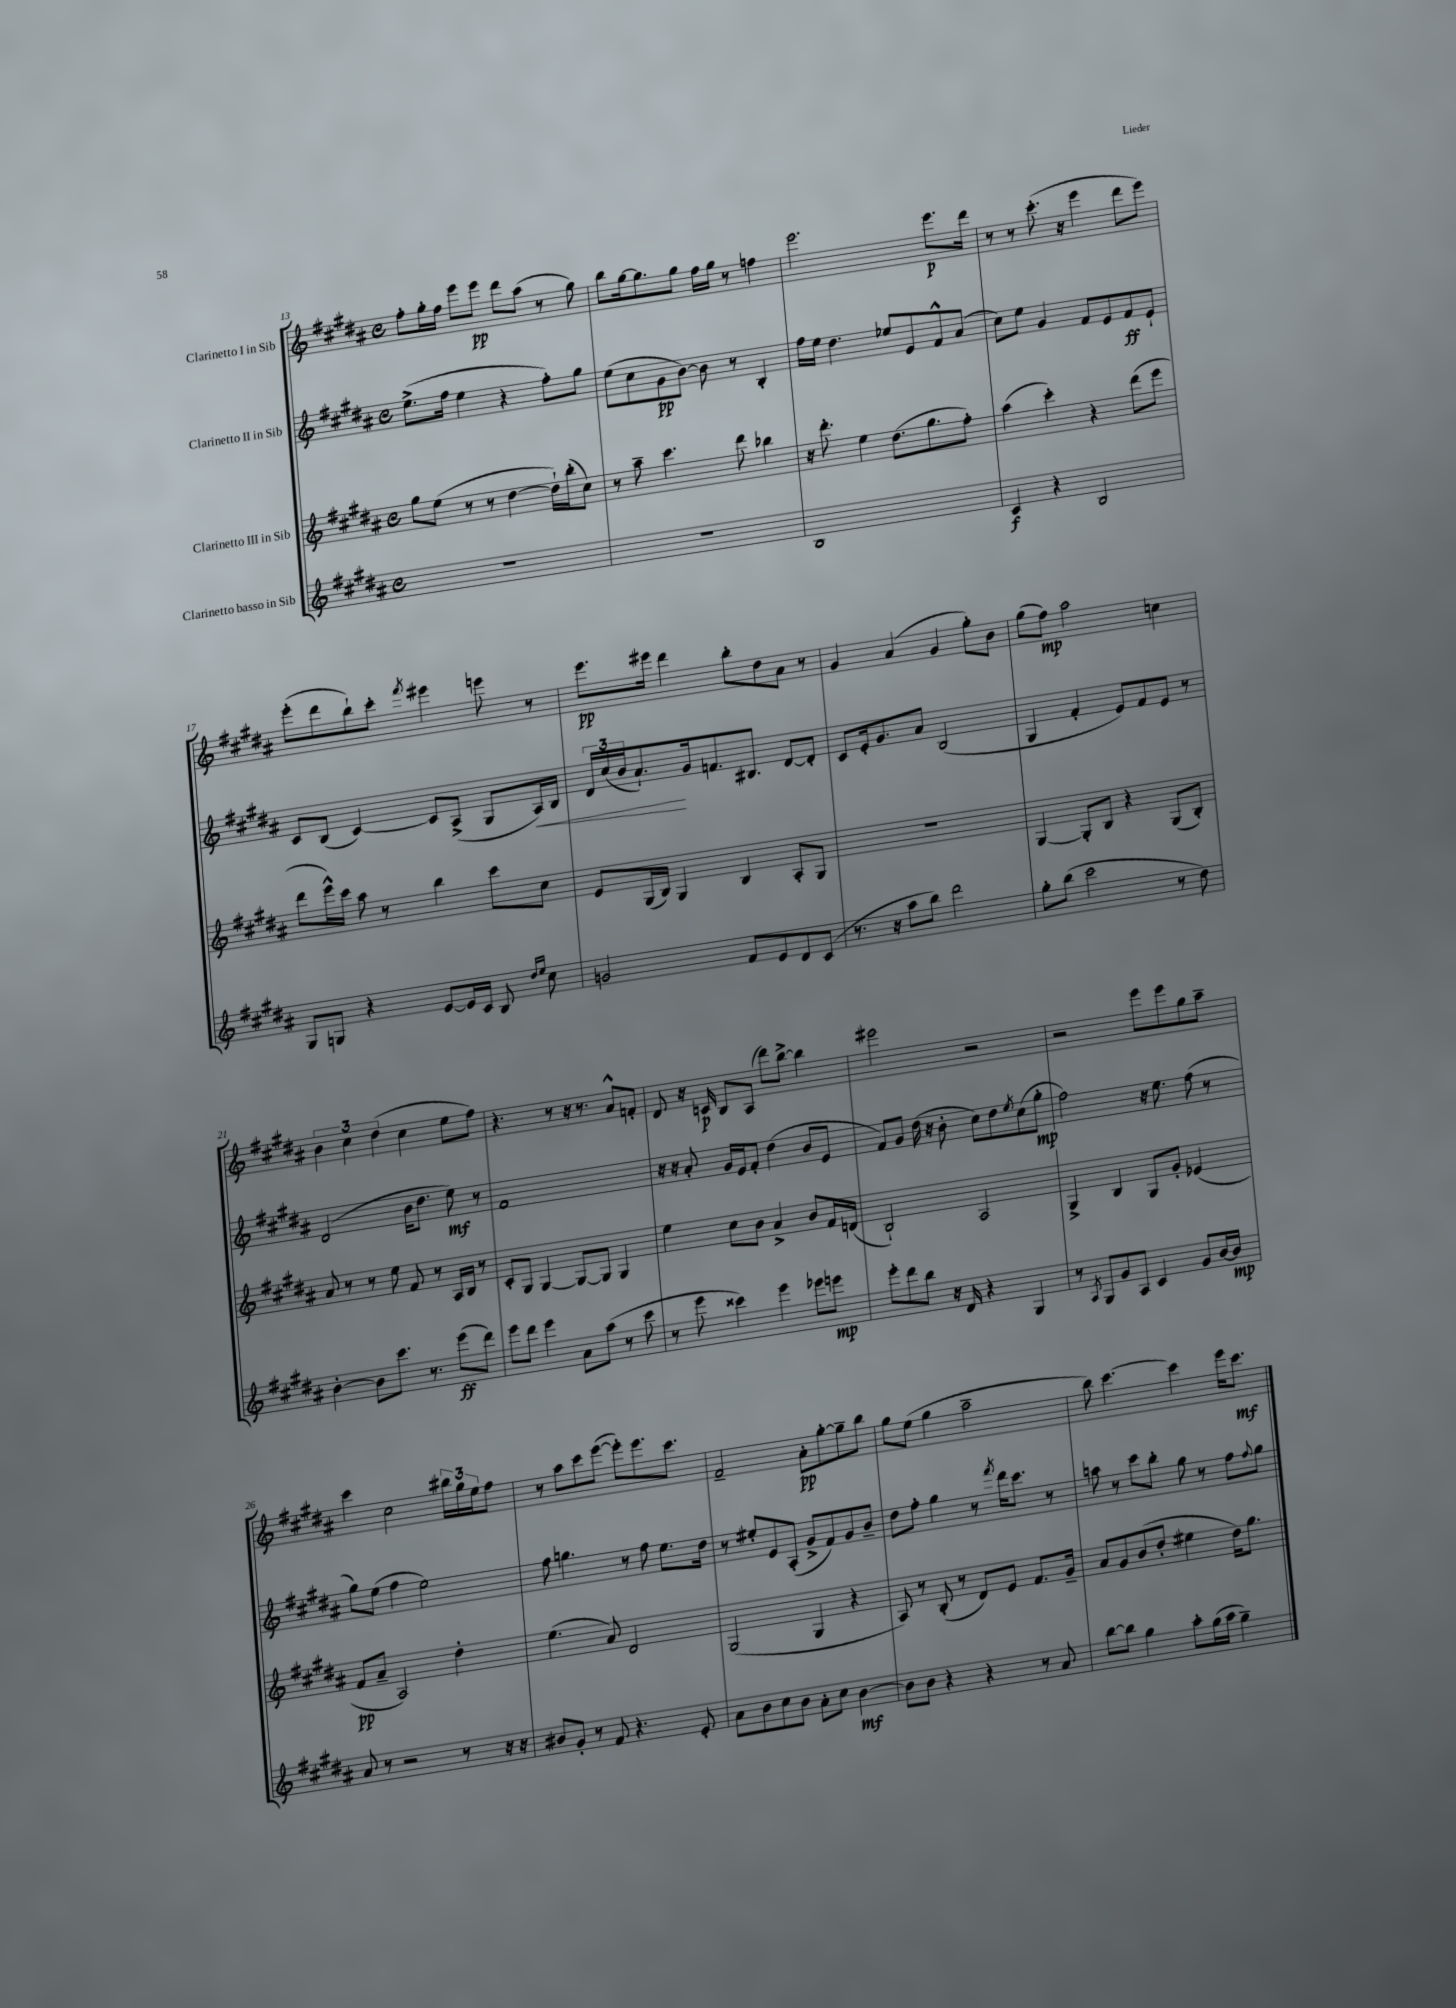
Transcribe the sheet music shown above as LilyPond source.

<<
\new StaffGroup <<
\new Staff = "s0" \with { instrumentName = "Clarinetto I in Sib" } {
    \clef treble \key b \major \defaultTimeSignature \time 4/4
    fis''8-. gis''16-. fis''16 e'''8 e'''8\pp dis'''8 ais''8( r8 gis''8) |
    b''8 gis''16~ gis''8. gis''8 fis''16 gis''16 r8 f''4 |
    e'''2. e'''8.\p dis'''16 |
    r8 r8 cis'''8.-.( r16 e'''4 dis'''8 e'''8) |
    e'''8-.( dis'''8 b''8-!) cis'''8-. \acciaccatura { fis'''8 } eis'''4 e'''8 r8 |
    e'''8.\pp eis'''16 dis'''4 b''8-. dis''8 ais'8 r8 |
    gis'4 ais'4( gis'4 gis''8-.) b'8 |
    gis''8( fis''8\mp) ais''2 c''4 |
    \tuplet 3/2 { b'4 cis''4 dis''4( } cis''4 e''8 fis''8) |
    r4. r8 r16 r8. ais'8-^ f'8-. |
    dis'8 r16 c'16\p b8 ais8( dis'''8) b''8~-> b''4 |
    eis'''2 r2 |
    r2 e'''8 e'''8 gis''8 ais''8-- |
    cis'''4 cis''2 \tuplet 3/2 { bis''16 gis''16 e''16 } fis''8 |
    r8 ais''8 cis'''8 e'''8~( e'''8-.) e'''8. cis'''8. |
    fis'2-- ais'8-.\pp gis''8~-. gis''8-- b''8 |
    gis''8 e''8( gis''4 ais''2-- |
    b''8) cis'''4.~ cis'''4 e'''16 cis'''8.\mf \bar "|." |
}
\new Staff = "s1" \with { instrumentName = "Clarinetto II in Sib" } {
    \clef treble \key b \major \defaultTimeSignature \time 4/4
    e''8.->( fis''16 e''4 r4 fis''8-.) gis''8 |
    e''8( cis''8 gis'8\pp b'8~) b'8 r8 b4-. |
    fis''16 e''16 dis''4. ees''8 e'8 fis'8-^ ais'8( |
    cis''8) e''8 gis'4 fis'8 e'8 fis'8\ff e'8-! |
    cis'8 b8( cis'4~) cis'8 ais8->( gis8 ais16\<) b16 |
    \tuplet 3/2 { dis'16 cis''16( b'16 } ais'8.-!\!) gis'16 f'8. bis8. dis'8~ dis'8-. |
    cis'8 e'16-. gis'8. ais'8 b2( |
    gis4 fis'4-. e'8) fis'8 e'8 r8 |
    dis'2( b'16 dis''8. e''8\mf) r8 |
    fis'1 |
    r16 r16 ais'8-. gis'16 e'16 fis'8-. dis''4( b'8 e'8 |
    fis'8) gis'8 dis''16( r16 b'8-. cis''8) dis''8 \acciaccatura { e''8 } cis''8( gis''8-.\mp |
    fis''2) r16 e''8. fis''8( r8 |
    gis''8) e''8( fis''4 e''2) |
    fis''8 g''4. r8 fis''8 e''8. dis''16 |
    r8 eis''8-. e'8 ais8-.( gis'8-> fis'8) gis'8 b'8-- |
    dis''8 fis''8-. gis''4 r8 \acciaccatura { fis'''8 } dis'''16 cis'''8. r8 |
    a''8 r8 cis'''8 b''8-. gis''8 r8 fis''8 \appoggiatura { fis''8 } gis''8 \bar "|." |
}
\new Staff = "s2" \with { instrumentName = "Clarinetto III in Sib" } {
    \clef treble \key b \major \defaultTimeSignature \time 4/4
    gis''8 e''8( r8 r8 dis''4~ dis''16-!) b''16-.( cis''8) |
    r8 ais''8-- cis'''4. dis'''8 bes''4 |
    r16 dis'''8.-. e''4 dis''8.( gis''8. fis''8-.) |
    ais''4( cis'''4-.) r4 dis'''8( e'''8 |
    dis'''8 e'''16-^) cis'''16 ais''8 r8 b''4 cis'''8 cis''8 |
    e'8 gis16( b16) gis4 b4 ais8-. gis8 |
    R1 |
    gis4~ gis8-. b8 r4 gis8( b8-.) |
    ais'8 r8 r8 e''8 fis'8 r8 ais16 b16 r8 |
    cis'8-. gis8 gis4~ gis8~ gis8 gis4 |
    e''4 cis''8 b'8 ais'4-> b'8 fis'16 d'16( |
    b2-!) ais2 |
    gis4-> b4 gis8 gis'8-. ees'4( |
    fis'8\pp ais'8-- ais2) dis''4-. |
    e''4.( ais'8) dis'2 |
    gis2( gis4 r4 |
    ais8) r8 b8-.( r8 dis'8) e'8 fis'8. gis'16-- |
    ais'8 gis'8 b'8( dis''8-. eis''4 dis''16) gis''8. \bar "|." |
}
\new Staff = "s3" \with { instrumentName = "Clarinetto basso in Sib" } {
    \clef treble \key b \major \defaultTimeSignature \time 4/4
    R1 |
    R1 |
    b1 |
    cis'4\f r4 b2 |
    gis8 g8 r4 e'8~ e'16 cis'16 b8 \grace { dis''16 e''16 } cis''8 |
    g'2 fis'8 e'8 dis'8 cis'8( |
    r8. r16 ais''8 b''8) dis'''2 |
    gis''8-. b''8( cis'''2 r8 dis''8) |
    b'4~-. b'8 cis'''8. r8. e'''8\ff( dis'''8) |
    e'''8 dis'''8 e'''4 ais'8 ais''8( r8 cis'''8 |
    r8 e'''8 cisis'''4) e'''4 ees'''8 e'''8\mp |
    e'''8-. dis'''8 b''8 r16 dis'16 r4 gis4 |
    r8 \acciaccatura { ais8 } gis8 gis'8 ais8 cis'4 gis'8 b'16~ b'16\mp |
    ais'8 r8 r2 r8 r16 r16 |
    bis'8 gis'8-. r8 fis'8 r4. e'8-. |
    ais'8 b'8 cis''8 b'8 ais'8-. cis''8 b'4~\mf |
    b'8 b'8 r4 r4 r8 ais'8 |
    b''8~ b''8 gis''4 ais''8-. gis''16( ais''16 gis''4--) \bar "|." |
}
>>
>>
\layout { \context { \Score currentBarNumber = #13 } }
